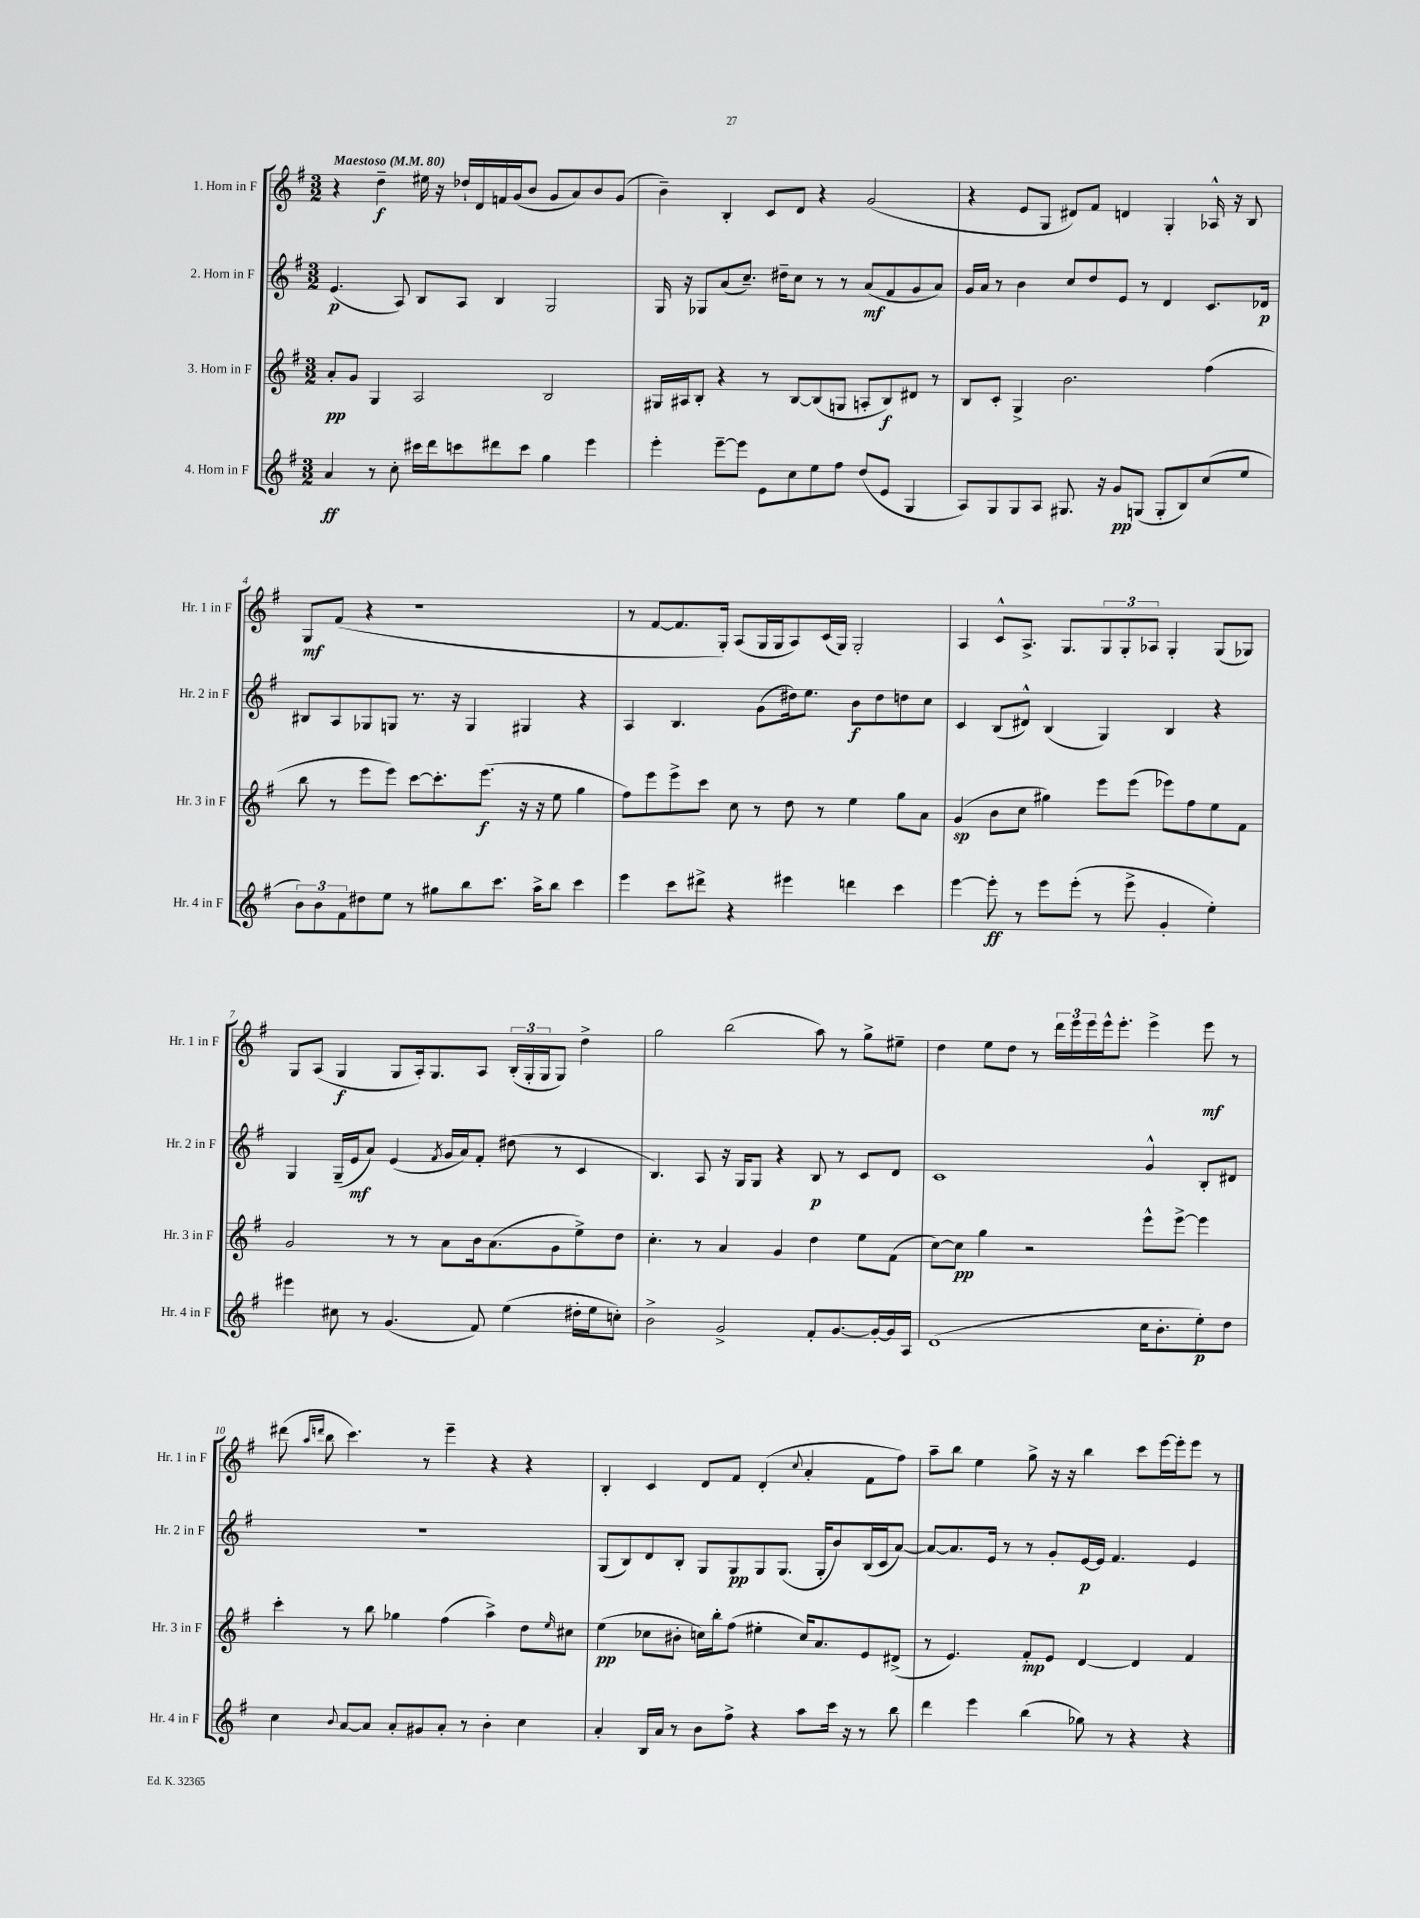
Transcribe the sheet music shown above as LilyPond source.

<<
\new StaffGroup <<
\new Staff = "s0" \with { instrumentName = "1. Horn in F" shortInstrumentName = "Hr. 1 in F" } {
    \clef treble \key g \major \numericTimeSignature \time 3/2 \tempo "Maestoso" 4 = 80
    r4 d''4--\f eis''16 r16 des''16-! d'16 f'16 g'16( b'8 g'8 a'8) b'8 g'8( |
    b'4--) b4-. c'8 d'8 r4 g'2( |
    r4 e'8 g8 dis'8) fis'8 d'4 g4-. aes16-^ r16 b8 |
    g8\mf fis'8( r4 r1 |
    r8 fis'8~ fis'8. g16-.) a8( g16 g16 a8) c'16( g16) g2-. |
    a4 c'8-^ a8.-> g8. \tuplet 3/2 { g8 g8-. aes8 } g4-. g8( ges8) |
    g8 a8( g4\f g8 a16-.) g8. a8 \tuplet 3/2 { b16-.( g16-. g16 } g8) d''4-> |
    g''2 b''2( a''8) r8 g''8-> eis''8-- |
    d''4 e''8 d''8 r8 \tuplet 3/2 { d'''16 e'''16 e'''16 } e'''16-^ e'''8.-. e'''4-> e'''8\mf r8 |
    dis'''8( \grace { a''16 d'''16 } b''8 c'''4.) r8 e'''4-- r4 r4 |
    b4-. c'4 d'8 fis'8 d'4-.( \appoggiatura { c''8 } a'4-. fis'8 fis''8) |
    a''8-- b''8 e''4 g''8-> r16 r16 b''4 c'''8 e'''16~ e'''16-. e'''8 r8 \bar "|." |
}
\new Staff = "s1" \with { instrumentName = "2. Horn in F" shortInstrumentName = "Hr. 2 in F" } {
    \clef treble \key g \major \numericTimeSignature \time 3/2
    e'4.\p( a8) b8 a8 b4 g2 |
    g16 r16 ges8 a'8( c''8.--) dis''16-- c''8 r8 r8 a'8\mf( fis'8 g'8 a'8) |
    g'16 a'16 r8 b'4 c''8 d''8 e'8 r8 d'4 c'8. des'16\p |
    bis8 a8 ges8 g8 r8. r16 g4 gis4 r4 |
    a4 b4. g'8( dis''16) e''8. b'8\f dis''8 d''8 c''8 |
    c'4 b8( dis'8-^) b4( g4) b4 r4 |
    g4 g16--( e'16\mf a'8) e'4( \acciaccatura { fis'8 } g'16 a'16) fis'8-. dis''8( r8 c'4 |
    b4.) a8 r16 g16 g8 r4 b8\p r8 c'8 d'8 |
    c'1 g'4-^ b8-. dis'8 |
    R1. |
    g8( b8) d'8 b8-. g8 g8\pp g8 g8.( g16-. b'8) b16( c'16 a'8~) |
    a'8~ a'8. e'16 r8 r8 g'8-. e'16~\p e'16 fis'4. e'4 \bar "|." |
}
\new Staff = "s2" \with { instrumentName = "3. Horn in F" shortInstrumentName = "Hr. 3 in F" } {
    \clef treble \key g \major \numericTimeSignature \time 3/2
    a'8-.\pp g'8 g4 a2 b2 |
    gis16 ais16 b8-. r4 r8 b8~ b8( g8 a8-. b8\f) dis'8 r8 |
    b8 c'8-. g4-> b'2. fis''4( |
    b''8 r8 e'''8 e'''8) c'''8~ c'''8.-. e'''8.\f( r16 r16 e''8 g''4 |
    fis''8) e'''8 e'''8-> c'''8 c''8 r8 d''8 r8 e''4 g''8 a'8 |
    g'4\sp( b'8 c''8 gis''4) e'''8 e'''8( ees'''8) fis''8 e''8 fis'8 |
    g'2 r8 r8 a'8 b'16 a'8.( g'8 e''8->) d''8 |
    c''4.-. r8 a'4 g'4 d''4 e''8 fis'8( |
    c''8~) c''8\pp g''4 r2 e'''8-^ e'''8~-> e'''4 |
    c'''4-. r8 b''8 ges''4 fis''4( a''4->) d''8 \grace { e''16 } cis''8 |
    e''4\pp( ces''8 bis'8-. c''16) b''16-. fis''8( eis''4-. c''16) a'8. e'8 dis'8->( |
    r8 e'4.) fis'8-.\mp e'8 d'4~ d'4 fis'4 \bar "|." |
}
\new Staff = "s3" \with { instrumentName = "4. Horn in F" shortInstrumentName = "Hr. 4 in F" } {
    \clef treble \key g \major \numericTimeSignature \time 3/2
    a'4\ff r8 c''8-. cis'''16 d'''16 c'''8 dis'''8 c'''8 g''4 e'''4 |
    e'''4-. e'''8~-- e'''8 e'8 c''8 e''8 fis''8 d''8( e'8 g4 |
    a8) g8 g8 a8 gis8. r16 g'8\pp g8( g8-. b8) c''8( e''8 |
    \tuplet 3/2 { b'8) b'8 fis'8 } dis''8 e''8 r8 gis''8 b''8 c'''8. a''16-> b''8 c'''4 |
    e'''4 c'''8 dis'''8-> r4 eis'''4 d'''4 c'''4 |
    e'''4~ e'''8-.\ff r8 e'''8 e'''8-.( r8 e'''8-> g'4-. e''4-.) |
    eis'''4 cis''8 r8 g'4.( fis'8) e''4( dis''16-. e''16 c''8-.) |
    b'2-> g'2-> fis'8-. g'8.~ g'16~-. g'16 a16 |
    d'1( c''16 b'8.-. e''8-.\p) d''8 |
    c''4 \appoggiatura { b'8 } a'8~ a'8 a'8-. gis'8 a'8-. r8 b'4-. c''4 |
    a'4-. b16 a'16 r8 b'8 fis''8-> r4 a''8 c'''16 r16 r8 b''8 |
    d'''4 e'''4 b''4( ges''8) r8 r4 r4 \bar "|." |
}
>>
>>
